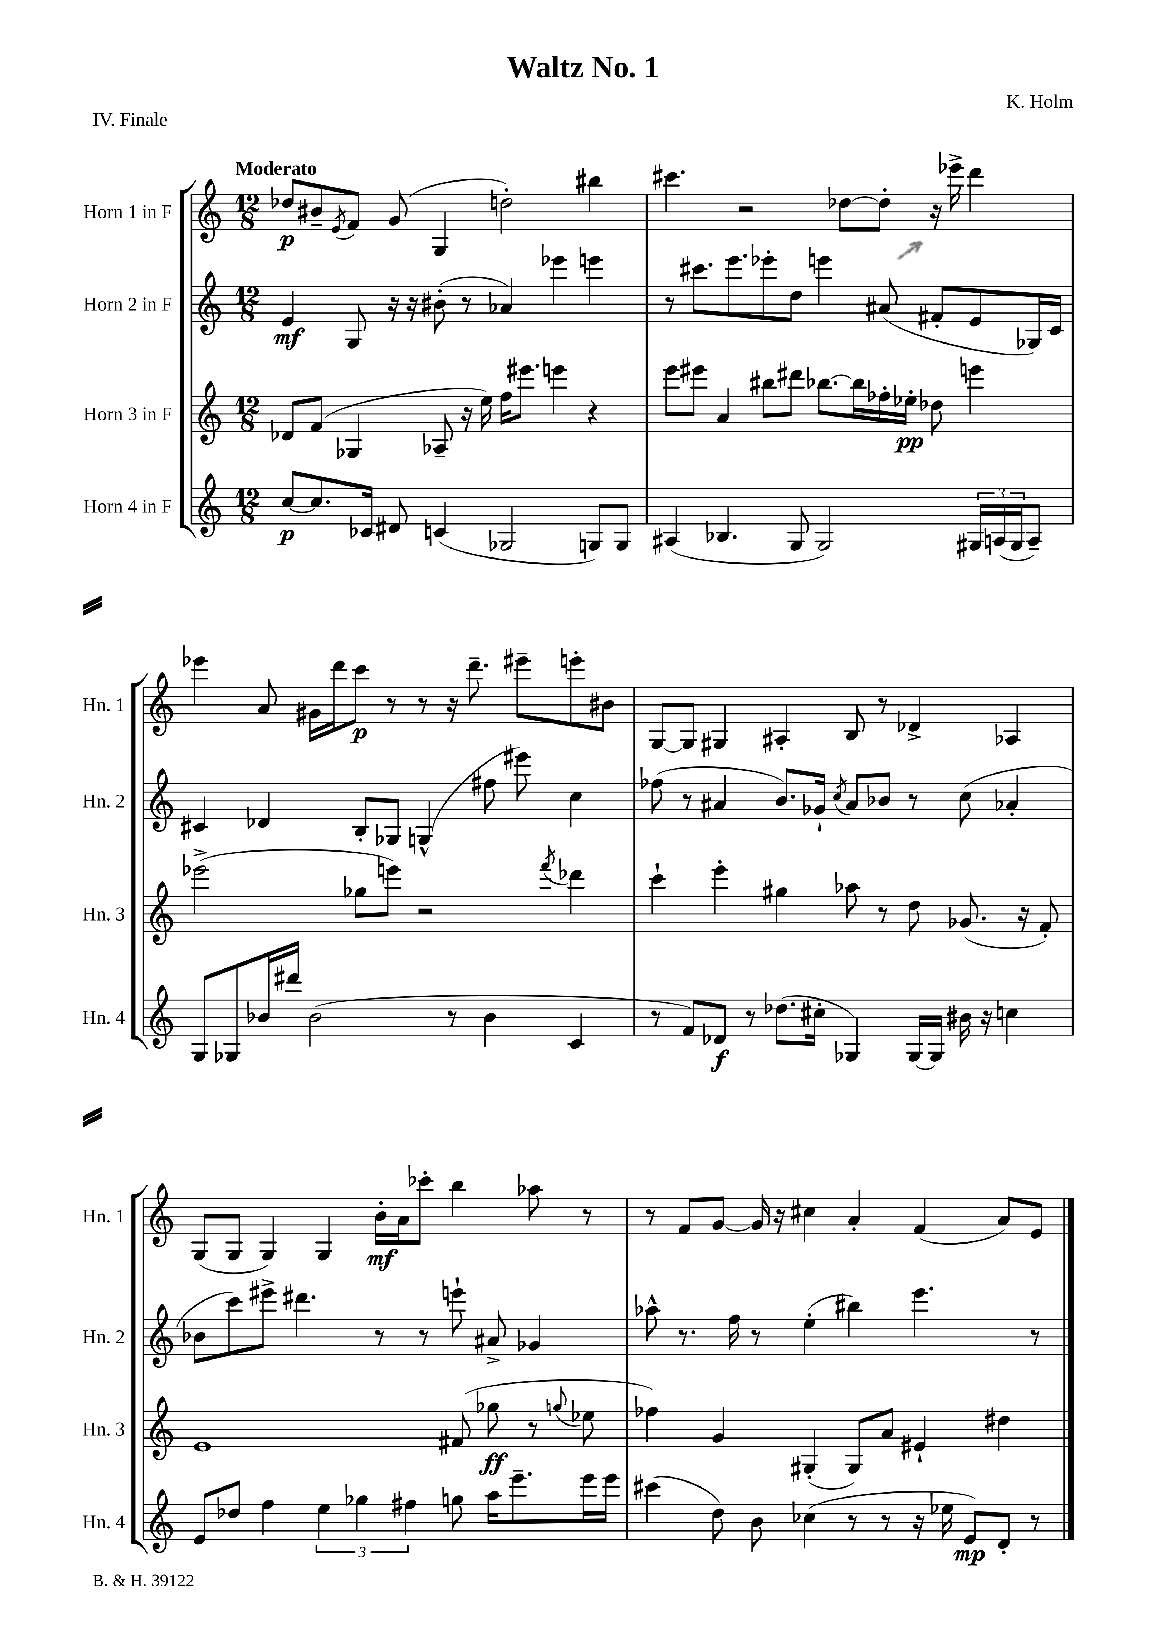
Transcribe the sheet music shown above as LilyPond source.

\header { title = "Waltz No. 1" composer = "K. Holm" piece = "IV. Finale" }
<<
\new StaffGroup <<
\new Staff = "s0" \with { instrumentName = "Horn 1 in F" shortInstrumentName = "Hn. 1" } {
    \clef treble \key c \major \numericTimeSignature \time 12/8 \tempo "Moderato"
    des''8\p bis'8-- \acciaccatura { e'8 } f'8 g'8( g4 d''2-.) bis''4 |
    cis'''4. r2 des''8~ des''8-. r16 ees'''16-> d'''4 |
    ees'''4 a'8 gis'16 d'''16 c'''8\p r8 r8 r16 d'''8.-- eis'''8-- e'''8-. bis'8 |
    g8~ g8 gis4 ais4-. b8 r8 des'4-> aes4 |
    g8( g8 g4) g4 b'16-.\mf a'16 ces'''8-. b''4 aes''8 r8 |
    r8 f'8 g'8~ g'16 r16 cis''4 a'4-. f'4( a'8) e'8 \bar "|." |
}
\new Staff = "s1" \with { instrumentName = "Horn 2 in F" shortInstrumentName = "Hn. 2" } {
    \clef treble \key c \major \numericTimeSignature \time 12/8
    e'4\mf g8 r16 r16 bis'8-.( r8 aes'4) ees'''4 e'''4 |
    r8 cis'''8. e'''8. ees'''8-. d''8 e'''4 ais'8( fis'8-. e'8 ges16) c'16 |
    cis'4 des'4 b8-. ges8 g4-^( fis''8 eis'''8) c''4 |
    fes''8( r8 ais'4 b'8.) ges'16-! \acciaccatura { c''8 } ais'8 bes'8 r8 c''8( aes'4-. |
    bes'8 c'''8) eis'''8-> dis'''4. r8 r8 e'''8-! ais'8-> ges'4 |
    aes''8-^ r8. f''16 r8 e''4-.( bis''4) e'''4. r8 \bar "|." |
}
\new Staff = "s2" \with { instrumentName = "Horn 3 in F" shortInstrumentName = "Hn. 3" } {
    \clef treble \key c \major \numericTimeSignature \time 12/8
    des'8 f'8( ges4 aes8-- r16 e''16) f''16 eis'''8. e'''4 r4 |
    e'''8 eis'''8 a'4 bis''8 dis'''8 bes''8.~ bes''16 fes''16-. ees''16-.\pp des''8 e'''4 |
    ees'''2->( ges''8 e'''8) r2 \acciaccatura { f'''8 } des'''4 |
    c'''4-! e'''4-. gis''4 aes''8 r8 d''8 ges'8.( r16 f'8-.) |
    e'1 fis'8( ges''8\ff r8 \appoggiatura { g''8 } ees''8 |
    fes''4) g'4 gis4-.( gis8) a'8 eis'4-! dis''4 \bar "|." |
}
\new Staff = "s3" \with { instrumentName = "Horn 4 in F" shortInstrumentName = "Hn. 4" } {
    \clef treble \key c \major \numericTimeSignature \time 12/8
    c''8~\p c''8. ces'16 dis'8 c'4( ges2 g8) g8 |
    ais4( bes4. g8 g2) \tuplet 3/2 { gis16 a16( gis16 } a8--) |
    g8 ges8 bes'16 dis'''16 bes'2( r8 bes'4 c'4 |
    r8 f'8) des'8\f r8 des''8.( cis''16-. ges4) ges16~ ges16 bis'16 r16 c''4 |
    e'8 des''8 f''4 \tuplet 3/2 { e''4 ges''4 fis''4 } g''8 a''16 e'''8.-- e'''16 e'''16 |
    cis'''4( d''8) b'8 ces''4( r8 r8 r16 ees''16 e'8\mp) d'8-. r8 \bar "|." |
}
>>
>>
\layout { \context { \Score \remove "Bar_number_engraver" } }
